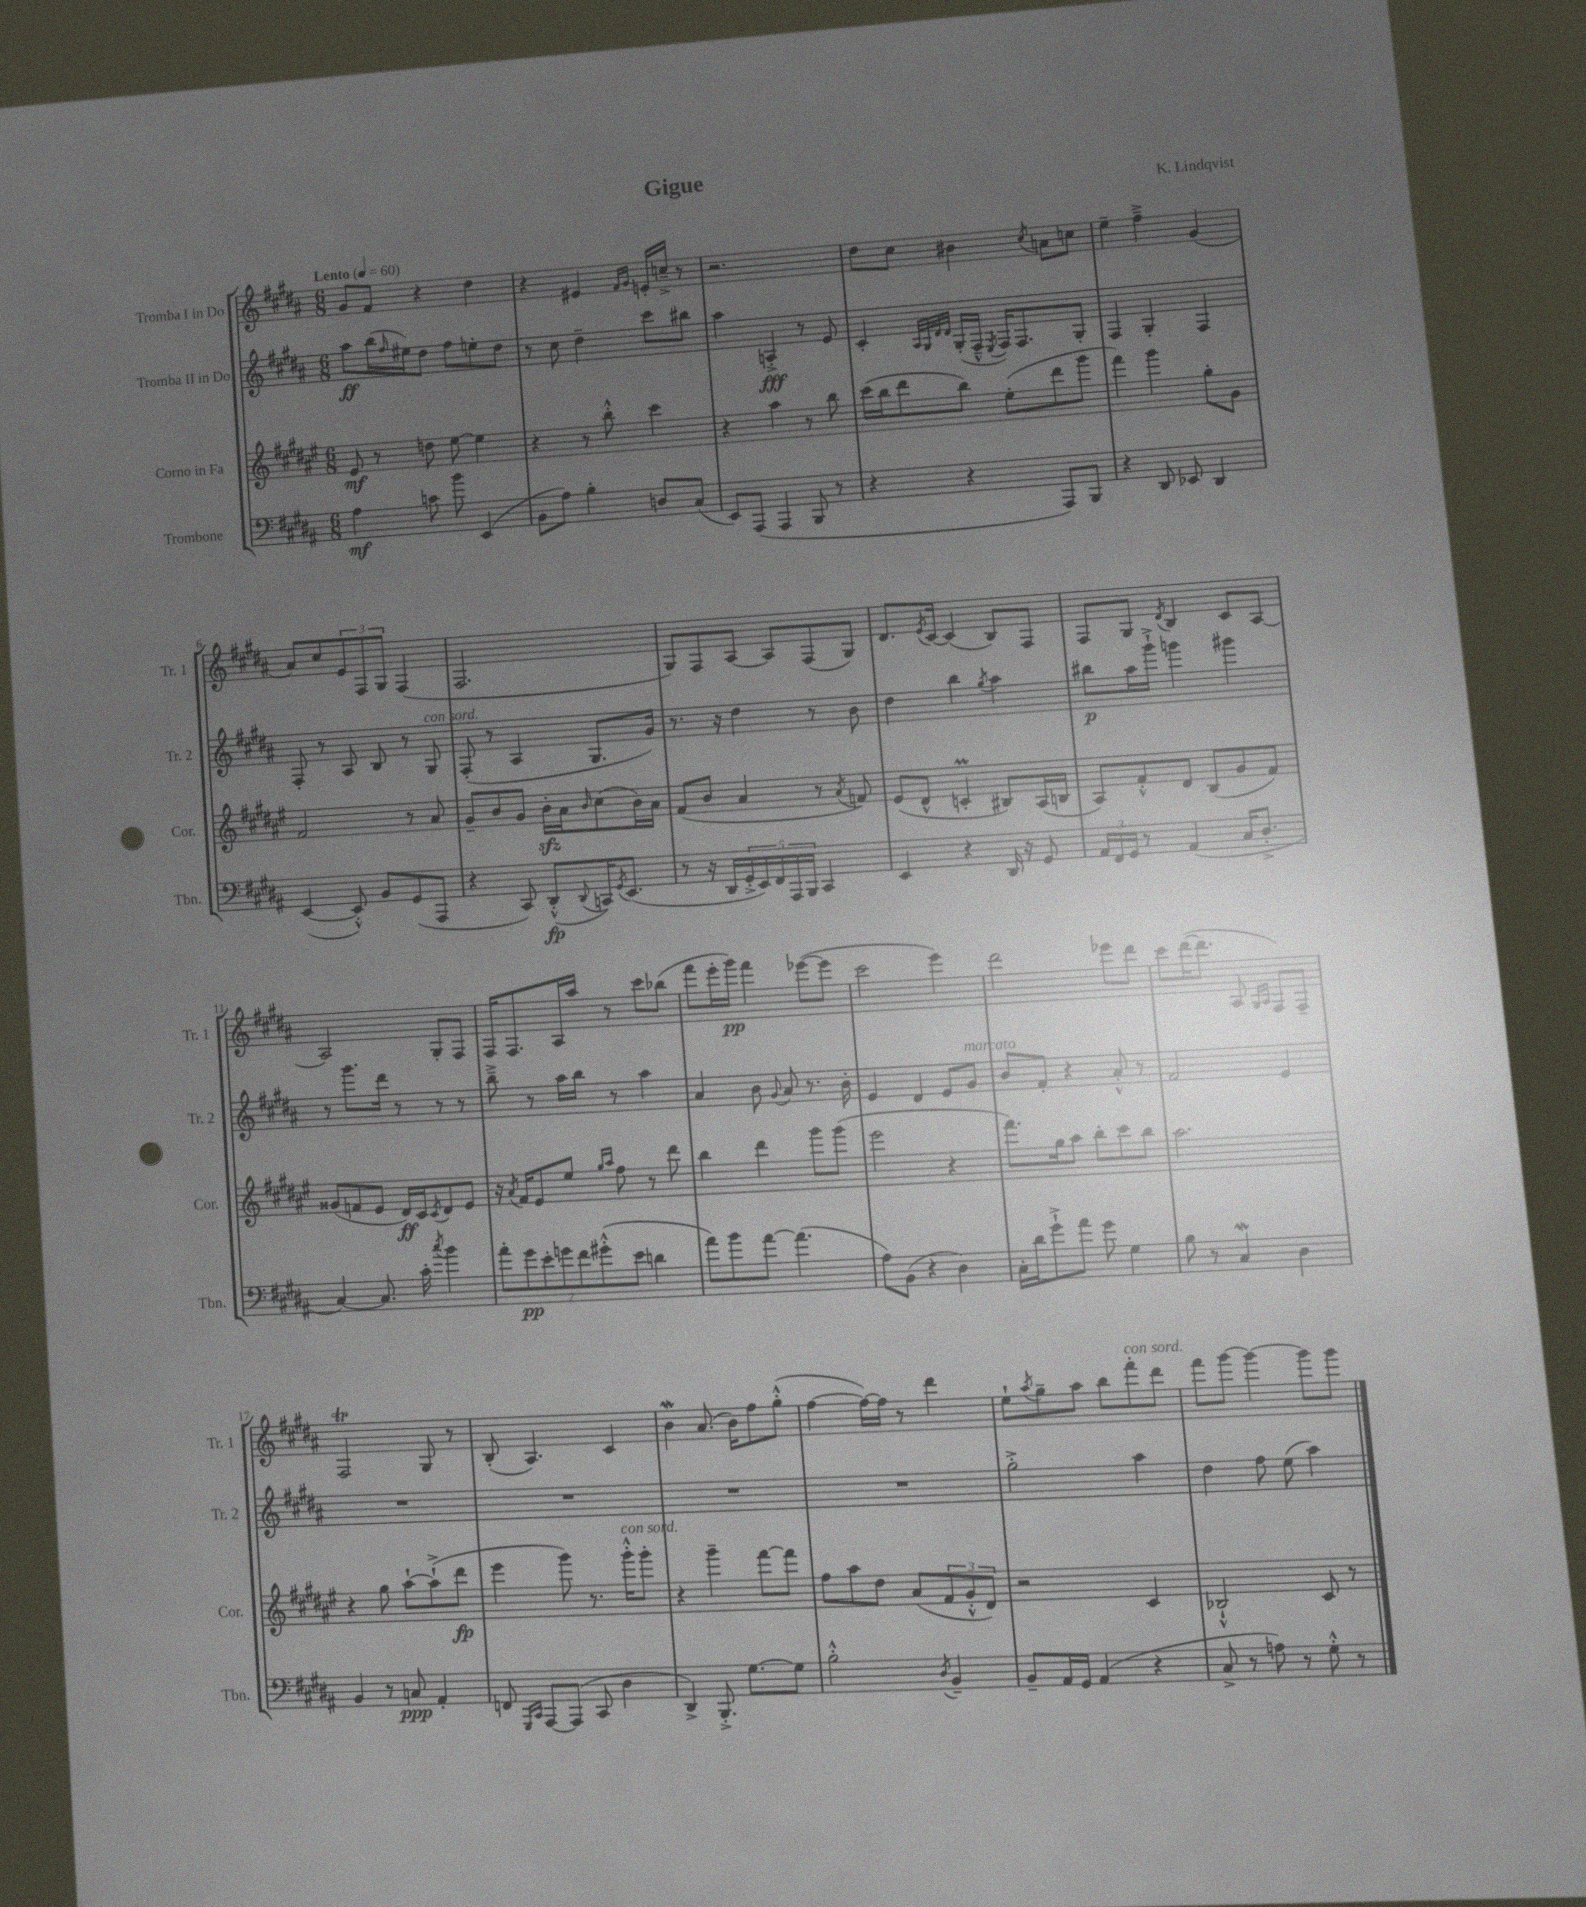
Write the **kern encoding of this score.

**kern	**kern	**kern	**kern
*staff4	*staff3	*staff2	*staff1
*clefF4	*clefG2	*clefG2	*clefG2
*k[f#c#g#d#a#]	*k[f#c#g#d#a#e#]	*k[f#c#g#d#a#]	*k[f#c#g#d#a#]
*M6/8	*M6/8	*M6/8	*M6/8
*MM60	*MM60	*MM60	*MM60
4A#\	8e#/	8aa#\L	8g#/L
.	8r	(16bb\L	8f#/J
.	.	16qqff#/	.
.	.	16ee#\J)	.
8c\	8dd\	8dd#\J	4r
8b\	[8ee#\	8ff#\L	.
(4EE/	4ee#\]	8ee'\	4dd#\
.	.	8dd#\J	.
=	=	=	=
8BB\L	4r	8r	4r
8A#\J)	.	8cc#\	.
4B'\	8r	4dd#~\	4e#/
.	8bb'^^\	.	.
.	.	.	16qqf#/LL
.	.	.	16qqg#/JJ
8D/L	4ccc#\	8ccc#\L	16e'/LL
.	.	.	16cc~^/JJ
(8C#/J	.	8bb#\J	8r
=	=	=	=
8EE/L)	4r	4aa#\	2.r
(8AAA#/J	.	.	.
4AAA#/	4aa#\	4A'^/	.
8BBB/	8r	8r	.
8r	8bb\	8e/	.
=	=	=	=
4r	(16ccc#\LL	4c#'/	8dd#\L
.	16bb\J	.	.
.	8ddd#\	.	8cc#\J
.	.	32qqA#/LLL	.
.	.	32qqG#/	.
.	.	32qqd#/	.
.	.	32qqd#/JJJ	.
4r	8bb\J)	(16G#'/LL	4b#\
.	.	16F#~^^/JJ	.
.	.	8qE/	.
.	(8ee#'\L	16F#/LK)	.
.	.	8.F#/	.
.	.	.	8qcc#/
8AAA#/L)	8ddd#\	.	8a\L
8BBB/J	8ggg#\J	8G#'/J	8cc\J
=	=	=	=
4r	4fff#\)	4F#/	4ee~\
8DD#/	4ggg#\	4G#'/	4ff#~^\
8EE-/	.	.	.
4DD#/	8gg#'\L	4F#/	(4g#/
.	8g#\J	.	.
=	=	=	=
([4EE/	2f#/	8F#'/	8a#/L)
.	.	8r	8cc#/
8EE'^^/])	.	8A#/	12e/
.	.	.	12F#/
8BB/L	.	8B/	.
.	.	.	12G#/J
(8GG#/	8r	8r	(4F#/
8AAA#/J	8a#/	8G#/	.
=	=	=	=
4r	8g#~/L	(8F#'/	2.F#/
.	8b/	8r	.
8CC#/)	8g#/J	4A#/	.
(8DD#'^^/L	16b'\LL	.	.
.	16a#\J	.	.
8qqDD#/	16qqb/	.	.
16CC/K)	(8cc#\	8.G#/L	.
8qGG#/	.	.	.
(8.EE/J	.	.	.
.	16b\L)	.	.
.	16a#\JJ	16g#/Jk)	.
=	=	=	=
8r	(8f#/L	8.r	8G#/L)
16r	8b/J	.	8F#/
16DD#/LL	.	16r	.
20GG#'^/	4a#/	4dd#\	[8A#/J
20EE/)	.	.	.
20FF#/	.	.	.
.	.	.	8A#/]L
20AAA#/	.	.	.
20BBB/JJ	.	.	.
4CC#/	8r	8r	(8F#/
.	8qa#/	.	.
.	8f/)	8b\	8G#/J)
=	=	=	=
4EE/	(8e#/L	4dd#\	8.d#/L
.	8d#^^/J	.	.
.	.	.	8qe/
.	.	.	[16c#/Jk
4r	4c'/	4bb\	(4c#/]
.	.	8qgg#/	.
16DD#/	8B#/L)	4aa#\	8B/L)
16r	.	.	.
8GG#/	(16A#/L	.	8F#/J
.	16B/JJ	.	.
=	=	=	=
24AA#/LL	8A#/L)	8bb#\L	8F#/L
24FF#/	.	.	.
24GG#/JJ	.	.	.
8r	8f#'^^/	16aa#\L	8G#/J
.	.	16ggg#`^\JJ	.
.	.	.	8qd#/
(4AA#/	8d#/J	4ggg\	4B/
.	(8B/L	.	.
16C#/LK	8g#/	4ggg#\	8c#/L
8.D#'^/J	.	.	.
.	8f#/J)	.	[8A#/J
=	=	=	=
[4C#/)	(8g##/L	8r	2A#/]
.	8f/	8.ggg#\L	.
8.C#/]	8e#/J	.	.
.	.	16ddd#\Jk	.
.	16d#/LL)	8r	.
16c#'\	16c#/J	.	.
8qcc#/	8qc#/	.	.
4b\	8d#/	8r	8G#'/L
.	8e#/J	8r	8F#/J
=	=	=	=
14a#'\L	16r	8bb~^\	16F#/LK
.	8qa#/	.	.
.	16f#/LK	.	8.F#/
14g#\	.	.	.
.	8e#/	8r	.
14e'\	.	.	.
14g\	.	.	.
.	8ee#/J	16aa#\LL	16A#/L
14f#\	.	.	.
.	.	16bb\JJ	16aa#/JJ
(14g#'^^\	.	.	.
.	16qqgg#/LL	.	.
.	16qqaa#/JJ	.	.
.	8ff#\	8r	8r
14e\J	.	.	.
4d\	8r	4aa#\	8ccc#\L
.	8ddd#\	.	(8bb-\J
=	=	=	=
8a#\L)	4bb\	4a#/	8fff#\L
8b\	.	.	16eee'\L
.	.	.	16ggg#\JJ)
[8a#\J	4ddd#\	8b\	4fff#\
.	.	8qqg#/	.
(4.a#\]	.	8a#/	.
.	8ggg#\L	8.r	([8eee-\L
.	(8ggg#\J	.	8eee-\]J
.	.	16b'\	.
=	=	=	=
8A#\L)	2eee#\	4e/	2ccc#\
(8BB\J	.	.	.
4r	.	4d#/	.
4D#\)	4r	8e/L	4eee\)
.	.	8g#/J	.
=	=	=	=
16C#'\LL	8.fff#\L)	8b/L	2ddd#\
16d#\J	.	.	.
8g#`^\	.	8f#'/J	.
.	16gg#\k	.	.
8a#\J	8aa#\J	4r	.
8g#\	8bb'\L	.	.
4G#\	8ccc#\	8a#'^^/	8eee-\L
.	8bb\J	8r	8ddd#\J
=	=	=	=
8B\	2.aa#\	2f#/	8ccc#\L
8r	.	.	([16ddd#\K
.	.	.	8.ddd#\]J
4C#/	.	.	.
.	.	.	8A#/
.	.	.	16qqG#/LL
.	.	.	16qqA#/JJ
4D#\	.	4e/	8F#/L)
.	.	.	8F#~/J
=	=	=	=
4BB/	4r	2.r	2F#/
8r	8gg#\	.	.
8C/	[8aa#`\L	.	.
4AA#'/	(8aa#`^\]	.	8G#/
.	8ddd#\J	.	8r
=	=	=	=
8FF/	4eee#\	2.r	(8B'/
16qqGGG#/LL	.	.	.
16qqCC#/JJ	.	.	.
[8AAA#/L	.	.	4.A#/)
(8AAA#/]J	8ggg#\)	.	.
8CC#/	8.r	.	.
4D#\	.	.	4c#/
.	16ggg#'^^\LK	.	.
.	8ggg#'\J	.	.
=	=	=	=
4DD#^/)	4r	2.r	4b\
8.BBB'^/	4ggg#~\	.	(8.a#/
[8.G#\L	.	.	16b\LK)
.	[8fff#\L	.	8ff#\
8G#\]J	8fff#\]J	.	(8gg#'^^\J
=	=	=	=
2B'^^\	8ff#\L	2.r	[4ff#\
.	8aa#\	.	.
.	8dd#\J	.	16ff#\_LL)
.	.	.	16ff#\]JJ
.	(8a#/L	.	8r
8qD#/	.	.	.
4BB~/	12f#/	.	4ddd#\
.	12g#'^^/	.	.
.	12d#/J)	.	.
=	=	=	=
8BB~/L	2r	2gg#'^\	8ee`\L
.	.	.	8qaa#/
16AA#/L	.	.	8gg#~\
16GG#/JJ	.	.	.
(4AA#/	.	.	8aa#\J
.	.	.	8bb\L
4r	4c#/	4aa#\	8fff#'\
.	.	.	8ddd#\J
=	=	=	=
8C#^/	2B-`^^/	4dd#\	8fff#\L
8r	.	.	[8ggg#\J
8A\)	.	8ff#\	4ggg#\_
8r	.	(8ee\	.
8G#'^^\	8c#/	4aa#\)	8ggg#\]L
8r	8r	.	8ggg#\J
==	==	==	==
*-	*-	*-	*-
